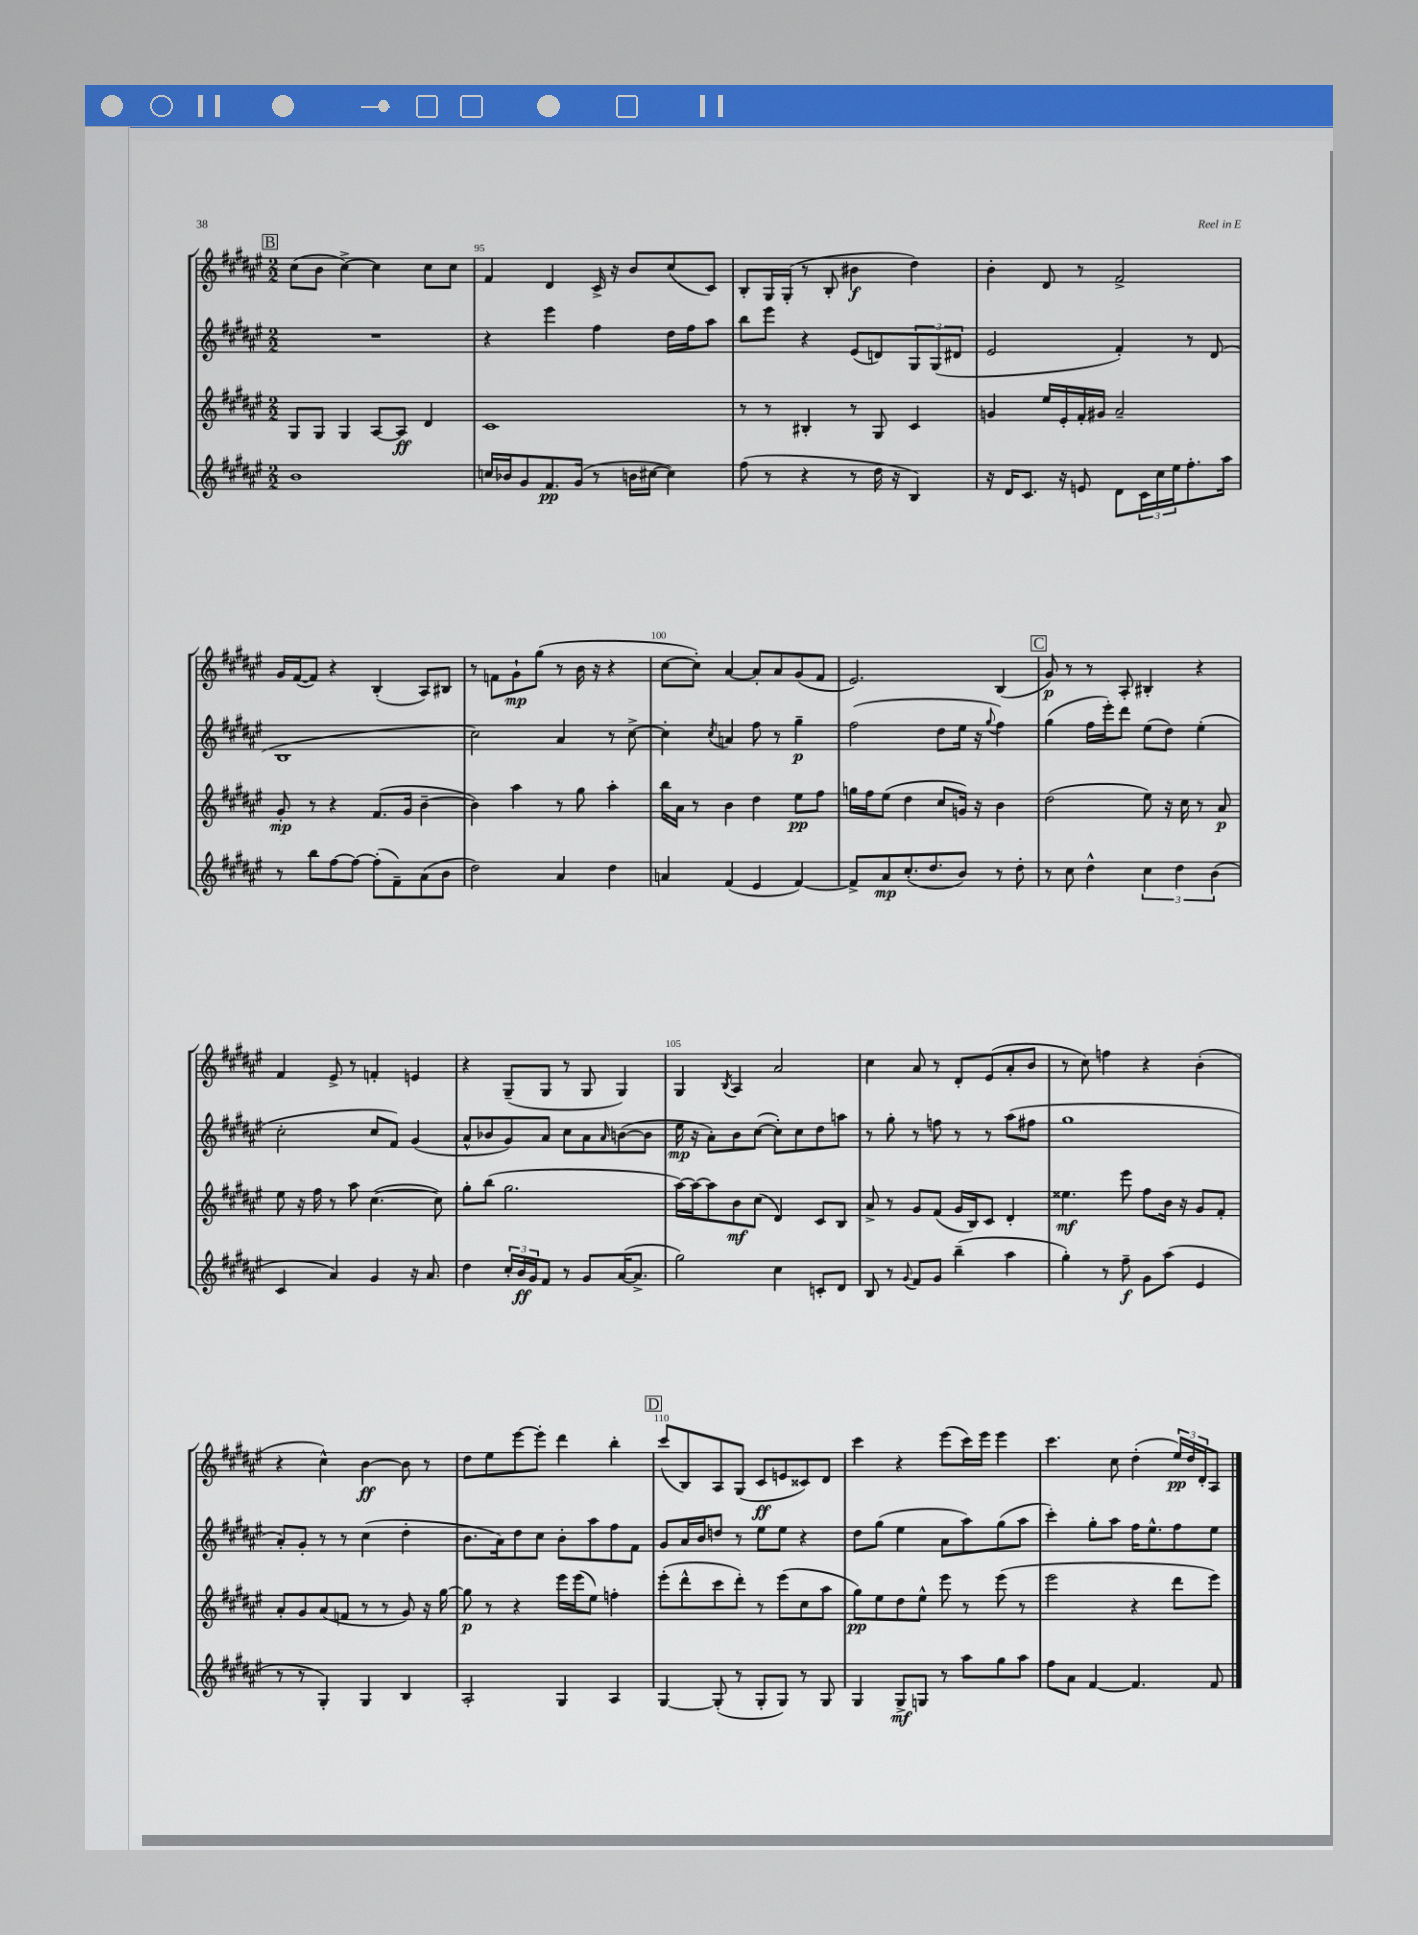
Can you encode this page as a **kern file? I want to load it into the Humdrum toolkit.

**kern	**kern	**kern	**kern
*staff4	*staff3	*staff2	*staff1
*clefG2	*clefG2	*clefG2	*clefG2
*k[f#c#g#d#a#e#]	*k[f#c#g#d#a#e#]	*k[f#c#g#d#a#e#]	*k[f#c#g#d#a#e#]
*M2/2	*M2/2	*M2/2	*M2/2
1b	8G#	1r	(8cc#
.	8G#	.	8b
.	4G#	.	[4cc#^)
.	[8A#	.	4cc#]
.	8A#]	.	.
.	4d#	.	8cc#
.	.	.	8cc#
=	=	=	=
16cc	1c#	4r	4f#
16b-	.	.	.
8g#	.	.	.
8.f#	.	4eee#	4d#
(16g#	.	.	.
8r	.	4ff#	16c#^
.	.	.	16r
16b	.	.	8b
[16cc#	.	.	.
4cc#])	.	16dd#	(8cc#
.	.	16ff#	.
.	.	8aa#	8c#)
=	=	=	=
(8ff#	8r	8bb	8B'
8r	8r	8eee#	16G#
.	.	.	(16G#'
4r	4B#'	4r	8r
.	.	.	8B'
8r	8r	(8e#	4b#
16dd#	8G#	8d)	.
16r	.	.	.
4B)	4c#	12G#	4dd#)
.	.	(12G#	.
.	.	12d#	.
=	=	=	=
16r	4g	2e#	4b'
16d#	.	.	.
8.c#	.	.	.
.	16ee#	.	8d#
16r	16e#'	.	.
8e	16f#'	.	8r
.	16g#	.	.
8d#	2a#~	4f#')	2f#^
24c#	.	.	.
24cc#	.	.	.
24ee#	.	.	.
8.ff#'	.	8r	.
.	.	(8d#	.
16aa#	.	.	.
=	=	=	=
8r	8g#'	1B	16g#
.	.	.	([16f#
8bb	8r	.	8f#])
[8ff#	4r	.	4r
8ff#_	.	.	.
(8ff#']	(8.f#	.	(4B'
8f#~)	.	.	.
.	16g#	.	.
(8a#	[4b~	.	8A#)
8b	.	.	8B#
=	=	=	=
2dd#)	4b])	2cc#)	8r
.	.	.	8f
.	4aa#	.	8g#`
.	.	.	(8gg#
4a#	8r	4a#	8r
.	8gg#	.	16b
.	.	.	16r
4dd#	4aa#'	8r	4r
.	.	[8cc#^	.
=	=	=	=
4a	16bb	4cc#']	[8cc#
.	16a#	.	.
.	8r	.	8cc#'])
.	.	8qcc#	.
(4f#	4b	4a	[4a#
4e#	4dd#	8ff#	8a#']
.	.	8r	8a#
[4f#)	8ee#	4gg#~	(8g#
.	8ff#	.	8f#
=	=	=	=
8f#^]	16gg	(2ff#	2.e#)
.	16ff#	.	.
8a#	(8ee#	.	.
(8.cc#'	4dd#	.	.
8.dd#	.	.	.
.	8cc#	8dd#	.
8b)	16g)	16ee#	.
.	16r	16r	.
.	.	8qqgg#	.
8r	4b	4ff#)	(4B
8dd#'	.	.	.
=	=	=	=
8r	(2dd#	(4gg#	8g#)
8cc#	.	.	8r
4dd#^^	.	16ff#	8r
.	.	16eee#')	.
.	.	8ddd#	8A#'
6cc#	8ee#)	(8ee#	4B#'
.	16r	8dd#)	.
6dd#	.	.	.
.	16cc#	.	.
.	8r	(4ee#'	4r
(6b	.	.	.
.	8a#	.	.
=	=	=	=
4c#	8ee#	2cc#'	4f#
.	16r	.	.
.	16ff#	.	.
4a#)	8r	.	8e#^
.	8aa#	.	8r
4g#	([4.cc#	8cc#	4f'
.	.	8f#)	.
16r	.	(4g#	4e
8.a#	.	.	.
.	8cc#])	.	.
=	=	=	=
4dd#	8gg#'	8a#^^	4r
.	(8bb	8b-	.
24cc#'	2.gg#	8g#)	(8G#~
24b	.	.	.
24g#	.	.	.
8f#	.	8a#	8G#
8r	.	8cc#	8r
8g#	.	8a#	8G#
.	.	16qqa#	.
([16a#	.	([8b	4G#)
8.a#^]	.	.	.
.	.	8b]	.
=	=	=	=
2gg#)	[16aa#)	16ee#	4G#
.	16aa#_	16r	.
.	8aa#]	8a#')	.
.	.	.	8qB
.	8b	8b	4A#
.	(8cc#	([8cc#	.
4cc#	4d#)	8cc#'])	2a#
.	.	8cc#	.
8c'	8c#	8dd#	.
8d#	8B	8aa	.
=	=	=	=
8B	8a#^	8r	4cc#
8r	8r	8gg#'	.
8qqg#	.	.	.
8f#	8g#	8r	8a#
8g#	(8f#	8ff	8r
(4bb~	16g#	8r	8d#'
.	16B)	.	.
.	8c#	8r	(8e#
4aa#	4d#'	(8aa#	8a#'
.	.	8ff#	8b
=	=	=	=
4gg#')	4.ee##	1gg#	8r
.	.	.	8cc#)
8r	.	.	4ff
8ff#~	8eee#	.	.
8g#	8ff#	.	4r
(8aa#	16b	.	.
.	16r	.	.
4e#	8g#	.	(4b'
.	8f#'	.	.
=	=	=	=
8r	8a#'	8a#')	4r
8r	8g#	8g#'	.
4G#')	(8a#	8r	4cc#^^)
.	8f	8r	.
4G#	8r	(4cc#	[4b
.	8r	.	.
4B	8g#)	4dd#'	8b]
.	16r	.	8r
.	[16gg#	.	.
=	=	=	=
2A#'	8gg#]	8.b	8dd#
.	8r	.	8ee#
.	.	16a#)	.
.	4r	8dd#	[8eee#
.	.	8cc#	8eee#']
4G#	16eee#	8b'	4ddd#
.	(16eee#	.	.
.	8ee#)	8aa#	.
4A#	4ff'	8ff#	4bb'
.	.	8f#	.
=	=	=	=
[4G#	(8eee#'	8g#	(8ccc#
.	8ddd#^^	16a#	8B)
.	.	16b	.
(8G#']	8ccc#	8dd	8A#
8r	8ddd#')	8r	(8G#
8G#'	8r	8ee#	8c#
8G#)	(8eee#	8ee#	8e
8r	8cc#	4r	8c##)
8G#	8aa#	.	8d#
=	=	=	=
4G#	8gg#)	8dd#	4ccc#
.	8ee#	(8gg#	.
8G#^	8dd#	4ee#	4r
8G	8ee#^^	.	.
8r	8eee#	8a#	(8eee#
8aa#	8r	8aa#)	16ccc#)
.	.	.	16eee#
8gg#	(8eee#	(8gg#	4eee#
8aa#	8r	8aa#	.
=	=	=	=
8ff#	2eee#	4ccc#')	4.ccc#
8a#	.	.	.
[4f#	.	8gg#'	.
.	.	8aa#	8cc#
4.f#]	4r	16ff#	(4dd#'
.	.	8.ee#^^	.
.	8ddd#	8ff#	24ee#)
.	.	.	24dd#
.	.	.	24d#'
8f#	8eee#)	8ee#	8A#
==	==	==	==
*-	*-	*-	*-
